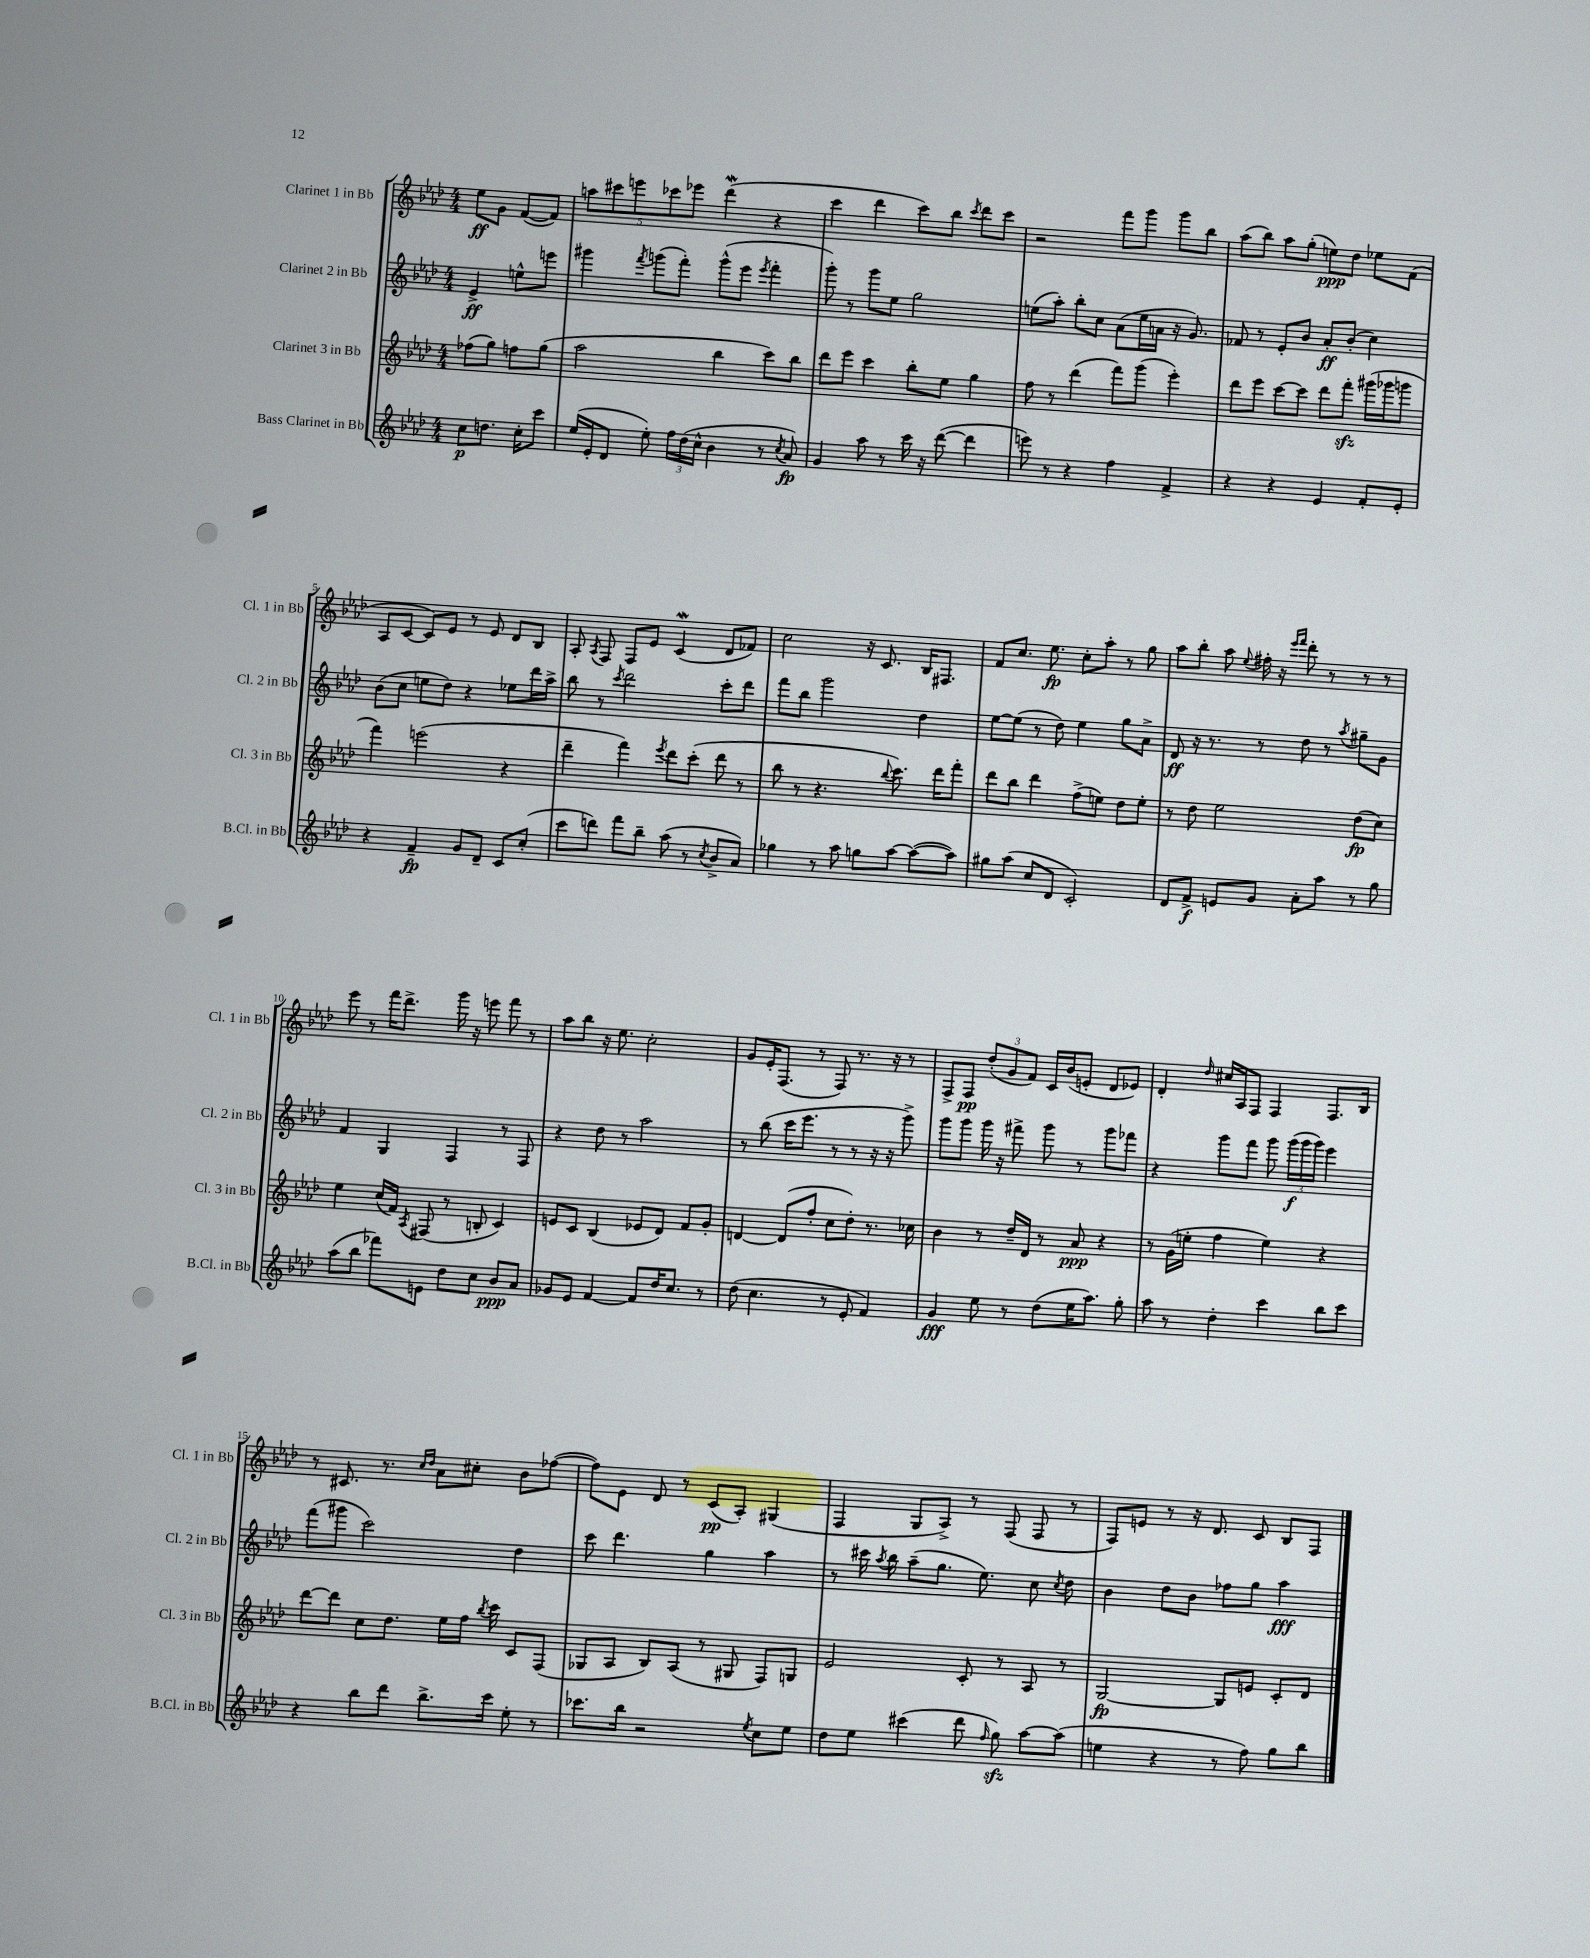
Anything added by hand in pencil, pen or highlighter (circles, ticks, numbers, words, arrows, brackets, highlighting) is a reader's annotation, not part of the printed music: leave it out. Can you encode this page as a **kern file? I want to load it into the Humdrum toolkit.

**kern	**kern	**kern	**kern
*staff4	*staff3	*staff2	*staff1
*clefG2	*clefG2	*clefG2	*clefG2
*k[b-e-a-d-]	*k[b-e-a-d-]	*k[b-e-a-d-]	*k[b-e-a-d-]
*M4/4	*M4/4	*M4/4	*M4/4
8cc	(8ff-	4e-^	8ee-
8.dd	8gg)	.	8g
.	8ff	8ee^^	([8f
16cc'	.	.	.
8ccc	(8gg	8eee	8f])
=	=	=	=
(16ee-	2aa-	4ggg#	10aa
16e-'	.	.	.
.	.	.	10ccc#
8d-	.	.	.
.	.	.	10eee
.	.	8qfff	.
8ee-')	.	(8ggg	.
.	.	.	10ccc-
24ff	.	8fff')	.
.	.	.	10eee-
(24dd-	.	.	.
24cc^^	.	.	.
4b-	4bb-	(8ggg^^	(4ddd-
.	.	8eee-	.
.	.	8qeee-	.
8r	8ccc)	4fff'	4r
8qcc	.	.	.
8a-)	8bb-	.	.
=	=	=	=
4g	8ddd-	8ggg')	4ccc
.	8eee-	8r	.
8aa-	4ccc	8ggg	4ddd-
8r	.	8ee-	.
16ccc	8bb-'	2gg	8ccc)
16r	.	.	.
([8ddd-	8ee-	.	8bb-
.	.	.	8qccc
4ddd-]	4gg	.	8ddd-
.	.	.	8ccc
=	=	=	=
8eee)	8ff	(8ee	2r
8r	8r	8aa-')	.
4r	(4ddd-	8bb-'	.
.	.	8cc	.
4ff	8fff)	(8a-	8fff
.	(8ggg	16ee	8ggg
.	.	16a	.
4f^	4eee-')	16r	8ggg
.	.	8.g)	.
.	.	.	8bb-
=	=	=	=
4r	8ddd-	8f-	(8aa-
.	8eee-	8r	8bb-)
4r	[8ccc	8e-'	8aa-
.	8ccc]	8b-	(8gg'
4e-	8ddd-	8a-'	8ee)
.	8fff'	(8b-'	8dd-
8f'	(16ggg#	4cc)	8ee-
.	16ggg-	.	.
8e-'	8ggg	.	(8f
=	=	=	=
4r	4fff)	(8b-	8A-
.	.	8cc	[8c
4f~	(2eee	8ee	8c])
.	.	8dd-)	8e-
8g	.	4r	8r
8d-~	.	.	8e-
8c	4r	8ee-	8d-
(8cc'	.	16ddd-	8B-
.	.	16aa-^	.
=	=	=	=
8ccc	4ddd-~	8bb-	8A-'
.	.	.	8qA-
8ddd)	.	8r	8F
.	.	8qccc	.
8fff	4fff)	2ddd-	8F
8bb-~	.	.	8e-
.	8qeee-	.	.
(8aa-	8ddd-	.	(4c
8r	(8ccc'	.	.
8qcc	.	.	.
8b-^	8ddd-	8ccc'	8d-
8a-)	8r	8ddd-	8f-)
=	=	=	=
4gg-	8bb-	8fff	2cc
.	8r	8bb-	.
8r	4.r	2ggg	.
8aa-	.	.	.
8gg	.	.	16r
.	.	.	8.c
.	8qqbb-	.	.
[8aa-	8.ccc)	.	.
(8aa-_	.	4dd-	16B-
.	16ddd-	.	8.F#
8aa-])	8fff'	.	.
=	=	=	=
8gg#	8ddd-	[8ee-	8f
(8aa-	8bb-	(8ee-]	8.cc
8cc	4ddd-	8r	.
.	.	.	8.ee-
8d-	.	8dd-)	.
2c')	(8ff^	4ee-	8cc'
.	8ee)	.	8aa-'
.	8dd-	8gg	8r
.	8ee'	8a-^	8gg
=	=	=	=
8d-	8r	8d-	8aa-
8f^	8dd-	16r	8bb-'
.	.	8.r	.
8e	2ee-	.	8aa-
.	.	.	8qqee-
8g	.	8r	16ff#'
.	.	.	16r
.	.	.	16qqeee-
.	.	.	16qqfff
8a-'	.	8dd-	8ddd-'
8aa-	.	8r	8r
.	.	8qaa-	.
8r	(8dd-	8gg#~	8r
8gg	8cc)	8g	8r
=	=	=	=
(8aa-	4ee-	4f	8eee-
8bb-	.	.	8r
8fff-)	(16cc	4G	16fff
.	16f)	.	8.ddd-^
.	8qA-	.	.
8e	(8F#	.	.
8dd-	8r	4F	16ggg
.	.	.	16r
8cc	8B'	.	8eee
8b-	4c)	8r	8fff
8a-	.	8F	8r
=	=	=	=
8g-	8e	4r	8aa-
8e-	8c	.	8bb-
[4f	(4B-	8dd-	16r
.	.	.	8.ee-
.	.	8r	.
8f]	8e-	2aa-	2cc'
16dd-	8d-)	.	.
8.cc	.	.	.
.	8f	.	.
8r	8g'	.	.
=	=	=	=
(8dd-	[4d	8r	8g
4.cc	.	(8bb-	16e-'
.	.	.	(8.F
.	(8d]	16ccc	.
.	.	8.eee-	.
.	8ff'	.	8r
8r	8cc	8r	8F)
8e-'	8dd-')	8r	8.r
4f)	8.r	16r	.
.	.	16r	16r
.	.	8ggg^)	8r
.	16cc-	.	.
=	=	=	=
4g	4b-	8ggg	8F^
.	.	8ggg	8F
8ee-	8r	16ggg	(12dd-'
.	.	16r	.
.	.	.	12g
8r	16dd-~	8fff#^	.
.	.	.	12f)
.	16d-	.	.
(8dd-	8r	8ggg	16c
.	.	.	(16b-
16ee-	8a-	8r	8e'
8.aa-)	.	.	.
.	4r	8ggg	8d-
8gg'	.	8fff-	8e-)
=	=	=	=
8aa-	8r	4r	4d-'
8r	(16g	.	.
.	16ee'	.	.
.	.	.	16qqdd-
4dd-'	4ff	8ggg	16cc#
.	.	.	16A-
.	.	8fff	8F
4ccc	4ee)	8ggg	4F
.	.	(24ggg	.
.	.	24ggg	.
.	.	24ggg)	.
8bb-	4r	4eee-	8.F
8ccc	.	.	.
.	.	.	16B-
=	=	=	=
4r	[8ddd-	(8fff	8r
.	8ddd-]	8ggg#	8.c#
8bb-	8cc	2ccc)	.
.	.	.	8.r
8ddd-	8.dd-	.	.
.	.	.	16qqcc
.	.	.	16qqdd-
8.bb-^	.	.	8a-
.	16ee-	.	.
.	16ff	.	8cc#'
.	8qbb-	.	.
16ccc	16ccc	.	.
8ee-'	8c	4dd-	8b-
8r	(8F	.	([8ff-
=	=	=	=
8.ccc-	8G-	8ccc	8ff-])
.	8A-	4.ddd-	8e-
16bb-	.	.	.
2r	8B-)	.	8d-
.	(8A-	.	8r
.	8r	4gg	(8c
.	8G#	.	8A-')
8qee-	.	.	.
8cc	8F)	4aa-	(4G#
8ee-	8G	.	.
=	=	=	=
8dd-	2e-	8r	4F
8ee-	.	16ccc#	.
.	.	8qaa-	.
.	.	16bb-	.
(4ccc#	.	(8aa-~	8G
.	.	8.gg	8A-^)
8ddd-	8c'	.	8r
.	.	8.ee-)	.
16qqff	.	.	.
8gg)	8r	.	(8F
[8aa-	8A-	8cc	8F
.	.	8qcc	.
(8aa-]	8r	8dd-	8r
=	=	=	=
4ee	[2G	4b-	8F)
.	.	.	8e
4r	.	8dd-	8r
.	.	8b-	16r
.	.	.	8.d-
8r	8G]	8ff-	.
8ff)	8e	8gg	8c
8gg	8c'	4aa-	8B-
8bb-	8d-	.	8F
==	==	==	==
*-	*-	*-	*-
